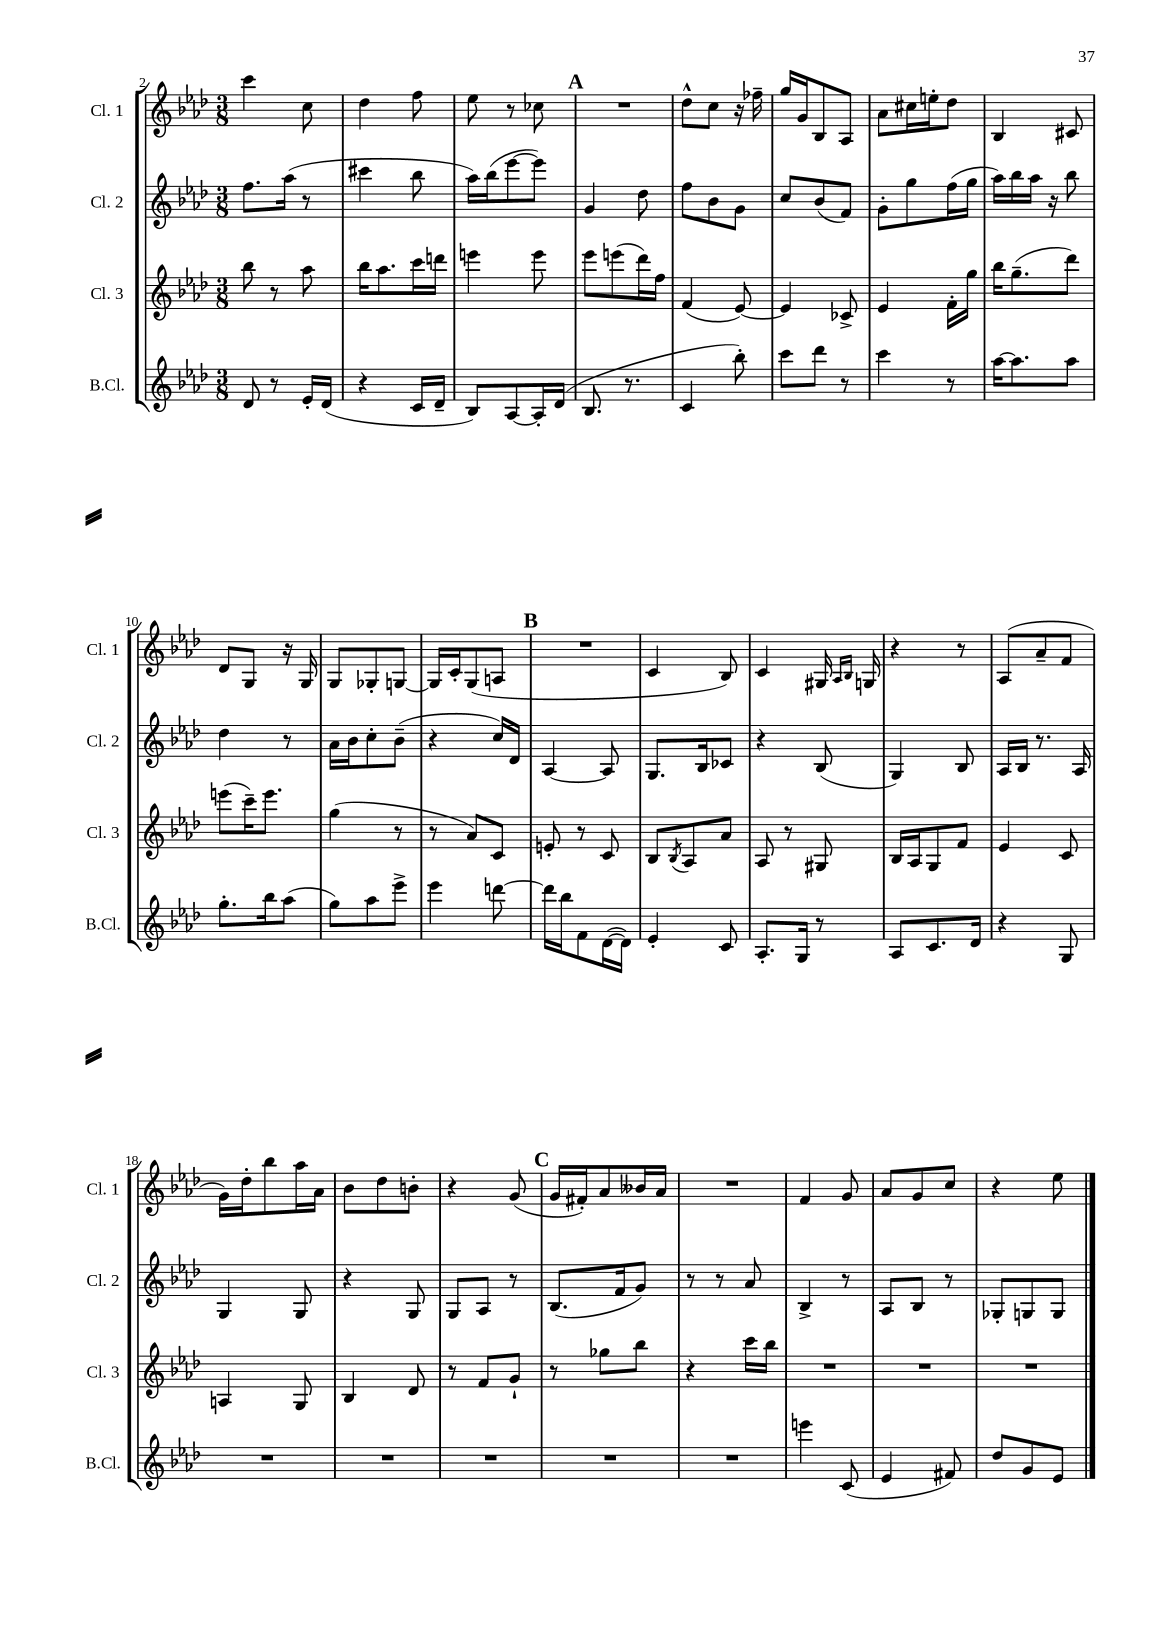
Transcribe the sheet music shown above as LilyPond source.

<<
\new StaffGroup <<
\new Staff = "s0" \with { instrumentName = "Cl. 1" shortInstrumentName = "Cl. 1" } {
    \clef treble \key aes \major \numericTimeSignature \time 3/8
    c'''4 c''8 |
    des''4 f''8 |
    ees''8 r8 ces''8 |
    \mark \markup { \bold "A" } R4. |
    des''8-^ c''8 r16 fes''16-- |
    g''16 g'16 bes8 aes8 |
    aes'8 cis''16 e''16-. des''8 |
    bes4 cis'8 |
    des'8 g8 r16 g16 |
    g8 ges8-. g8~ |
    g16 c'16-. g8( a8 |
    \mark \markup { \bold "B" } R4. |
    c'4 bes8) |
    c'4 gis16 \grace { aes16 bes16 } g16 |
    r4 r8 |
    aes8( aes'8-- f'8 |
    g'16) des''16-. bes''8 aes''16 aes'16 |
    bes'8 des''8 b'8-. |
    r4 g'8( |
    \mark \markup { \bold "C" } g'16 fis'16-.) aes'8 beses'16 aes'16 |
    R4. |
    f'4 g'8 |
    aes'8 g'8 c''8 |
    r4 ees''8 \bar "|." |
}
\new Staff = "s1" \with { instrumentName = "Cl. 2" shortInstrumentName = "Cl. 2" } {
    \clef treble \key aes \major \numericTimeSignature \time 3/8
    f''8. aes''16( r8 |
    cis'''4 bes''8 |
    aes''16) bes''16( ees'''8~ ees'''8) |
    \mark \markup { \bold "A" } g'4 des''8 |
    f''8 bes'8 g'8 |
    c''8 bes'8( f'8) |
    g'8-. g''8 f''16( g''16 |
    aes''16) bes''16 aes''16 r16 bes''8 |
    des''4 r8 |
    aes'16 bes'16 c''8-. bes'8--( |
    r4 c''16) des'16 |
    \mark \markup { \bold "B" } aes4~ aes8 |
    g8. bes16 ces'8 |
    r4 bes8( |
    g4) bes8 |
    aes16 bes16 r8. aes16 |
    g4 g8 |
    r4 g8 |
    g8 aes8 r8 |
    \mark \markup { \bold "C" } bes8.( f'16 g'8) |
    r8 r8 aes'8 |
    bes4-> r8 |
    aes8 bes8 r8 |
    ges8-. g8 g8 \bar "|." |
}
\new Staff = "s2" \with { instrumentName = "Cl. 3" shortInstrumentName = "Cl. 3" } {
    \clef treble \key aes \major \numericTimeSignature \time 3/8
    bes''8 r8 aes''8 |
    bes''16 aes''8. c'''16 d'''16 |
    e'''4 e'''8 |
    \mark \markup { \bold "A" } ees'''8 e'''8( des'''16) f''16 |
    f'4( ees'8~) |
    ees'4 ces'8-> |
    ees'4 f'16-. g''16 |
    bes''16 g''8.--( des'''8) |
    e'''8( c'''16--) e'''8. |
    g''4( r8 |
    r8 aes'8) c'8 |
    \mark \markup { \bold "B" } e'8-. r8 c'8 |
    bes8 \acciaccatura { bes8 } aes8 aes'8 |
    aes8 r8 gis8 |
    bes16 aes16 g8 f'8 |
    ees'4 c'8 |
    a4 g8 |
    bes4 des'8 |
    r8 f'8 g'8-! |
    \mark \markup { \bold "C" } r8 ges''8 bes''8 |
    r4 c'''16 bes''16 |
    R4. |
    R4. |
    R4. \bar "|." |
}
\new Staff = "s3" \with { instrumentName = "B.Cl." shortInstrumentName = "B.Cl." } {
    \clef treble \key aes \major \numericTimeSignature \time 3/8
    des'8 r8 ees'16-. des'16( |
    r4 c'16 des'16-- |
    bes8) aes8~ aes16-. des'16( |
    \mark \markup { \bold "A" } bes8. r8. |
    c'4 bes''8-.) |
    c'''8 des'''8 r8 |
    c'''4 r8 |
    aes''16~ aes''8. aes''8 |
    g''8.-. bes''16 aes''8( |
    g''8) aes''8 ees'''8-> |
    ees'''4 d'''8~ |
    \mark \markup { \bold "B" } d'''16 bes''16 f'8 des'16~( des'16) |
    ees'4-. c'8 |
    aes8.-. g16 r8 |
    aes8 c'8. des'16 |
    r4 g8 |
    R4. |
    R4. |
    R4. |
    \mark \markup { \bold "C" } R4. |
    R4. |
    e'''4 c'8( |
    ees'4 fis'8) |
    des''8 g'8 ees'8 \bar "|." |
}
>>
>>
\layout { \context { \Score currentBarNumber = #2 } }
